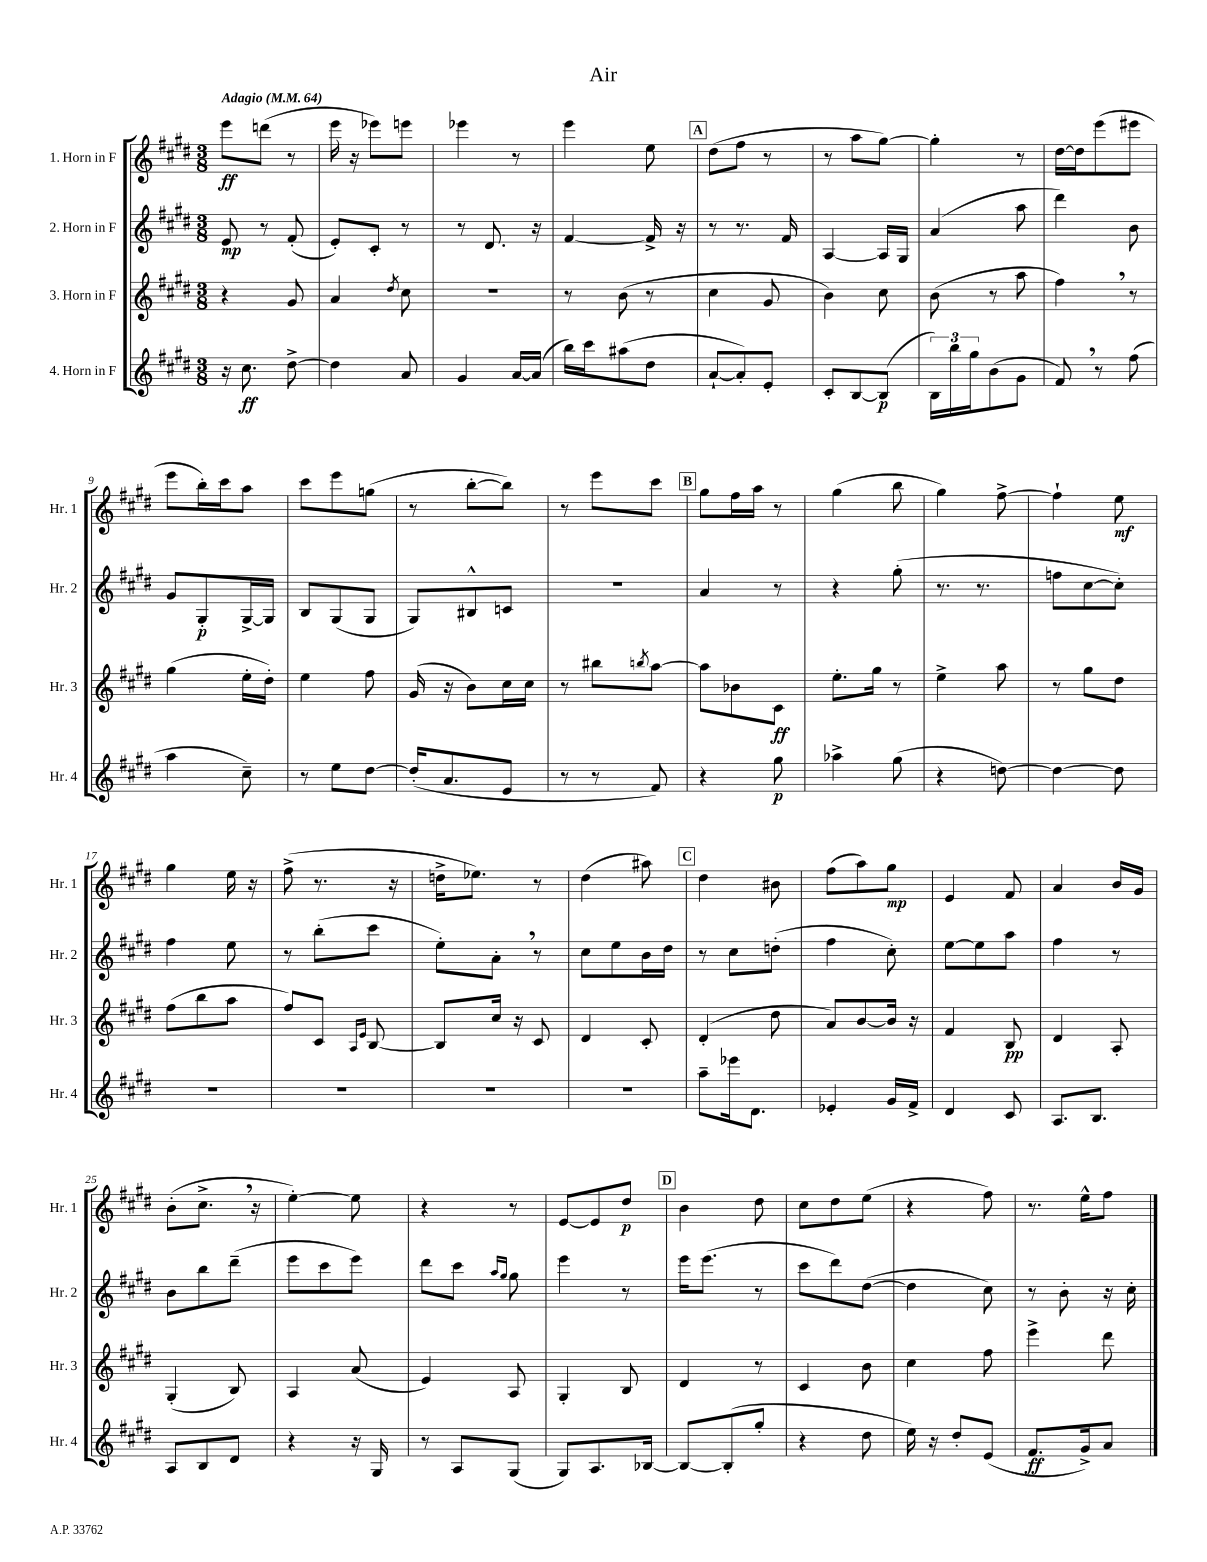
\header { title = "Air" }
<<
\new StaffGroup <<
\new Staff = "s0" \with { instrumentName = "1. Horn in F" shortInstrumentName = "Hr. 1" } {
    \clef treble \key e \major \numericTimeSignature \time 3/8 \tempo "Adagio" 4 = 64
    e'''8\ff d'''8( r8 |
    e'''16 r16 ees'''8) e'''8 |
    ees'''4 r8 |
    e'''4 e''8 |
    \mark \markup { \box "A" } dis''8( fis''8 r8 |
    r8 a''8 gis''8~) |
    gis''4-. r8 |
    dis''16~ dis''16 e'''8( eis'''8 |
    e'''8 b''16-.) cis'''16 a''8 |
    cis'''8 e'''8 g''8( |
    r8 b''8~-. b''8) |
    r8 e'''8 cis'''8 |
    \mark \markup { \box "B" } gis''8 fis''16 a''16 r8 |
    gis''4( b''8 |
    gis''4) fis''8~-> |
    fis''4-! e''8\mf |
    gis''4 e''16 r16 |
    fis''8->( r8. r16 |
    d''16-> ees''8.) r8 |
    dis''4( ais''8) |
    \mark \markup { \box "C" } dis''4 bis'8 |
    fis''8( a''8) gis''8\mp |
    e'4 fis'8 |
    a'4 b'16 gis'16 |
    b'8-.( cis''8.-> \breathe r16 |
    e''4~-.) e''8 |
    r4 r8 |
    e'8~ e'8 dis''8\p |
    \mark \markup { \box "D" } b'4 dis''8 |
    cis''8 dis''8 e''8( |
    r4 fis''8) |
    r8. e''16-^ fis''8 \bar "|." |
}
\new Staff = "s1" \with { instrumentName = "2. Horn in F" shortInstrumentName = "Hr. 2" } {
    \clef treble \key e \major \numericTimeSignature \time 3/8
    e'8\mp r8 fis'8-.( |
    e'8-.) cis'8-. r8 |
    r8 dis'8. r16 |
    fis'4~ fis'16-> r16 |
    \mark \markup { \box "A" } r8 r8. fis'16 |
    a4~ a16 gis16 |
    a'4( a''8 |
    dis'''4) b'8 |
    gis'8 gis8-.\p gis16~-> gis16 |
    b8 gis8( gis8 |
    gis8) bis8-^ c'8 |
    R4. |
    \mark \markup { \box "B" } a'4 r8 |
    r4 gis''8-.( |
    r8. r8. |
    f''8 cis''8~ cis''8-.) |
    fis''4 e''8 |
    r8 b''8-.( cis'''8 |
    e''8-.) a'8-. \breathe r8 |
    cis''8 e''8 b'16 dis''16 |
    \mark \markup { \box "C" } r8 cis''8 d''8-.( |
    fis''4 cis''8-.) |
    e''8~ e''8 a''8 |
    fis''4 r8 |
    b'8 b''8 dis'''8--( |
    e'''8 cis'''8 e'''8) |
    dis'''8 cis'''8 \grace { a''16 gis''16 } gis''8 |
    e'''4 r8 |
    \mark \markup { \box "D" } e'''16 e'''8.( r8 |
    cis'''8 dis'''8) dis''8~( |
    dis''4 cis''8) |
    r8 b'8-. r16 cis''16-. \bar "|." |
}
\new Staff = "s2" \with { instrumentName = "3. Horn in F" shortInstrumentName = "Hr. 3" } {
    \clef treble \key e \major \numericTimeSignature \time 3/8
    r4 gis'8 |
    a'4 \acciaccatura { dis''8 } cis''8 |
    R4. |
    r8 b'8( r8 |
    \mark \markup { \box "A" } cis''4 gis'8 |
    b'4) cis''8 |
    b'8( r8 a''8 |
    fis''4) \breathe r8 |
    gis''4( e''16-. dis''16-.) |
    e''4 fis''8 |
    gis'16( r16 b'8) cis''16 cis''16 |
    r8 bis''8 \acciaccatura { b''8 } a''8~ |
    \mark \markup { \box "B" } a''8 bes'8 cis'8\ff |
    e''8.-. gis''16 r8 |
    e''4-> a''8 |
    r8 gis''8 dis''8 |
    fis''8( b''8 a''8 |
    fis''8) cis'8 \grace { a16 e'16 } b8~ |
    b8 cis''16 r16 cis'8 |
    dis'4 cis'8-. |
    \mark \markup { \box "C" } dis'4-.( dis''8 |
    a'8) b'8~ b'16 r16 |
    fis'4 b8\pp |
    dis'4 a8-. |
    gis4-.( b8) |
    a4 a'8( |
    e'4) a8 |
    gis4-. b8 |
    \mark \markup { \box "D" } dis'4 r8 |
    cis'4 b'8 |
    cis''4 fis''8 |
    e'''4-> dis'''8 \bar "|." |
}
\new Staff = "s3" \with { instrumentName = "4. Horn in F" shortInstrumentName = "Hr. 4" } {
    \clef treble \key e \major \numericTimeSignature \time 3/8
    r16 cis''8.\ff dis''8~-> |
    dis''4 a'8 |
    gis'4 a'16~ a'16( |
    b''16) cis'''16 ais''8( dis''8 |
    \mark \markup { \box "A" } a'8~-! a'8-.) e'8-. |
    cis'8-. b8~ b8\p( |
    \tuplet 3/2 { b16) b''16 gis''16 } b'8( gis'8 |
    fis'8) \breathe r8 fis''8( |
    a''4 cis''8--) |
    r8 e''8 dis''8~ |
    dis''16-.( a'8. e'8 |
    r8 r8 fis'8) |
    \mark \markup { \box "B" } r4 gis''8\p |
    aes''4-> gis''8( |
    r4 d''8~) |
    d''4~ d''8 |
    R4. |
    R4. |
    R4. |
    R4. |
    \mark \markup { \box "C" } a''8-- ees'''16 dis'8. |
    ees'4-. gis'16 fis'16-> |
    dis'4 cis'8 |
    a8. b8. |
    a8 b8 dis'8 |
    r4 r16 gis16 |
    r8 a8 gis8( |
    gis8) a8. bes16~ |
    \mark \markup { \box "D" } bes8~ bes8-.( gis''8-. |
    r4 dis''8 |
    e''16) r16 dis''8-. e'8( |
    fis'8.\ff gis'16->) a'8 \bar "|." |
}
>>
>>
